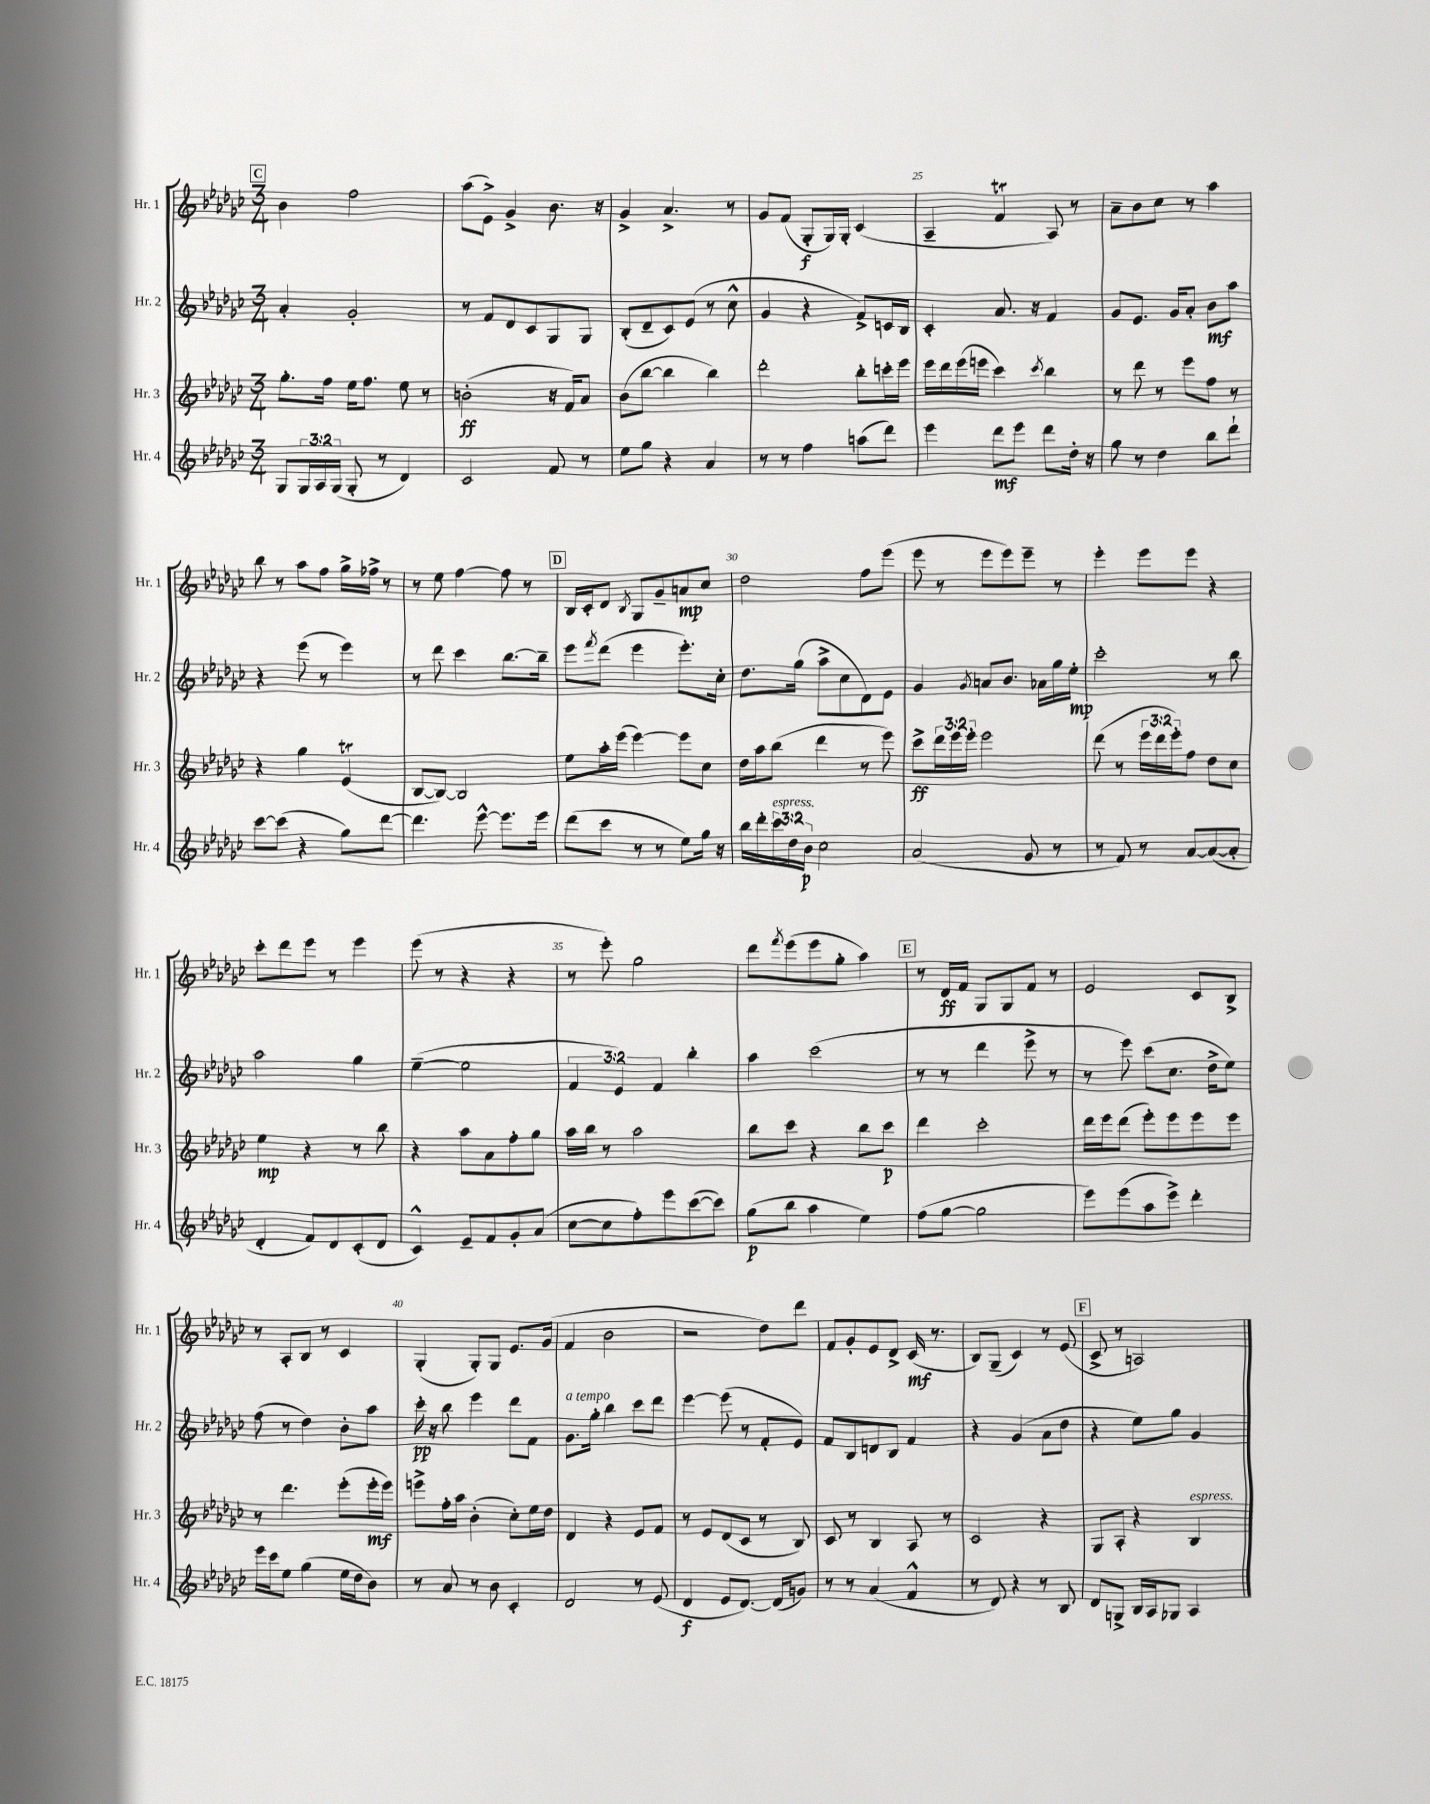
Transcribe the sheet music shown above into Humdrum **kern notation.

**kern	**kern	**kern	**kern
*staff4	*staff3	*staff2	*staff1
*clefG2	*clefG2	*clefG2	*clefG2
*k[b-e-a-d-g-c-]	*k[b-e-a-d-g-c-]	*k[b-e-a-d-g-c-]	*k[b-e-a-d-g-c-]
*M3/4	*M3/4	*M3/4	*M3/4
8G-	8.gg-'	4a-'	4b-
24G-	.	.	.
24A-	.	.	.
.	16ff	.	.
(24G-	.	.	.
8G-'	16ee-	2g-'	2ff
.	8.ff	.	.
8r	.	.	.
4d-)	8ee-	.	.
.	8r	.	.
=	=	=	=
2c-	(2b'	8r	(8aa-
.	.	8f	8e-^)
.	.	8d-	4g-^
.	.	8c-	.
8f	16r	8G-	8.b-
.	16f)	.	.
8r	8a-	8G-	.
.	.	.	16r
=	=	=	=
8ee-	(8b-	(8B-'	4g-^
8gg-	[8bb-	8d-~	.
4r	4bb-]	8c-)	4.a-^
.	.	(8e-	.
4a-	4bb-)	8r	.
.	.	8cc-^^	8r
=	=	=	=
8r	2ddd-'	4g-	8g-
8r	.	.	(8f
4ff	.	4r	8G-'
.	.	.	16G-)
.	.	.	16G-'
(8aa	8bb-'	8f^)	(4c-
8ddd-)	16ccc'	16c	.
.	16eee-	16B-	.
=	=	=	=
4eee-	16eee-	4c-'	4A-~
.	16ddd-	.	.
.	(16eee-	.	.
.	16eee	.	.
8ddd-	4ccc-)	8.a-	4f
8eee-	.	.	.
.	.	16r	.
.	8qccc-	.	.
8ddd-	4bb-	4f	8A-)
16dd-'	.	.	8r
16r	.	.	.
=	=	=	=
8gg-	8r	8g-	8a-~
8r	8ddd-	8.e-	8b-
4dd-	8r	.	8cc-
.	.	16g-	.
.	8eee-	8a-'	8r
8bb-	8ff	8b-	4aa-
8ddd-`	8r	8aa-	.
=	=	=	=
[8ccc-	4r	4r	8bb-
(8ccc-]	.	.	8r
4r	4gg-	(8eee-	8aa-
.	.	8r	8ff
8gg-)	(4e-	4eee-)	16gg-^
.	.	.	16ff-^
[8ddd-	.	.	8r
=	=	=	=
4.ddd-]	[8B-	8r	8r
.	8B-_)	8ddd-	8ee-
.	2B-]	4ccc-	[4ff
[8eee-^^	.	.	.
8.eee-]	.	[8.bb-	8ff]
.	.	.	8r
16eee-	.	16bb-~]	.
=	=	=	=
(8ddd-	8ee-	8eee-	16B-
.	.	.	16c-'
.	.	8qfff	.
8ccc-	16aa-'	(8ddd-	8d-
.	(16eee-	.	.
.	.	.	8qB-
8r	[4eee-)	4eee-	8G-
8r	.	.	8g-~
8ee-)	8eee-]	8.eee-')	8a
16gg-	8cc-	.	8cc-
16r	.	16cc-'	.
=	=	=	=
16bb-	16dd-	8.dd-	2dd-
16ddd-'	16aa-	.	.
24ccc-	(8bb-	.	.
24dd-	.	.	.
.	.	(16gg-	.
24b-	.	.	.
2cc-	4ddd-	8aa-^	.
.	.	8cc-	.
.	8r	8d-)	8ff
.	8eee-)	8e-	(8eee-
=	=	=	=
(2a-	8ccc-^	4g-	8eee-
.	24ddd-	.	8r
.	24eee-	.	.
.	24eee-'	.	.
.	.	8qg-	.
.	2eee-	8a	8eee-
.	.	8.b-	8eee-)
8g-	.	.	8eee-~
.	.	16a-	.
8r	.	16gg-	8r
.	.	16ee-'	.
=	=	=	=
8r	(8ddd-	2ccc-'	4eee-'
8f)	8r	.	.
8r	24eee-	.	8eee-
.	24ddd-	.	.
.	24eee-')	.	.
[8a-	8ff	.	8eee-
(8a-_	8dd-	8r	4r
8a-']	8cc-	8bb-	.
=	=	=	=
4d-'	4ee-	2aa-	8ccc-'
.	.	.	8ddd-
8f)	4r	.	8eee-
8d-	.	.	8r
(8c-'	8r	4gg-	4eee-
8d-	8bb-	.	.
=	=	=	=
4c-^^)	4r	([4ee-~	(8eee-
.	.	.	8r
8e-~	8aa-	2ee-]	4r
8f	8a-	.	.
8g-'	8ff'	.	4r
(8a-	8gg-	.	.
=	=	=	=
[8cc-	16aa-	6f	8r
.	16bb-	.	.
8cc-]	8r	.	8eee-')
.	.	6e-)	.
8ff')	2aa-	.	2gg-
.	.	6f	.
8eee-	.	.	.
([8ccc-	.	4bb-'	.
8ccc-])	.	.	.
=	=	=	=
(8gg-	8bb-	4aa-	8ddd-
.	.	.	8qfff
8bb-	8ccc-	.	(8eee-
4aa-	4r	(2ccc-	8eee-
.	.	.	8gg-'
4ee-)	8bb-	.	4aa-)
.	8ccc-	.	.
=	=	=	=
(8ff	4ddd-	8r	8r
[8gg-	.	8r	16d-
.	.	.	16f
2gg-]	2ccc-'	4ddd-	8G-
.	.	.	8G-
.	.	8eee-^	8f
.	.	8r	8r
=	=	=	=
8eee-)	16ddd-	8r	2e-
.	16eee-	.	.
(8eee-	(8ddd-	8eee-)	.
8aa-	8eee-')	(8ccc-	.
8eee-^)	8eee-	8.cc-	.
4ddd-'	8eee-	.	8c-
.	.	16dd-^	.
.	8eee-	8ee-)	8B-^
=	=	=	=
16eee-	8r	(8ff	8r
16ccc-	.	.	.
8ee-	4.ddd-	8r	8A-'
(4gg-	.	4dd-)	8B-
.	.	.	8r
16ee-	(8eee-'	8b-'	4c-
16dd-	.	.	.
8b-)	16eee-'	8aa-	.
.	16eee-)	.	.
=	=	=	=
8r	8eee^	16ccc-'	(4G-'
.	.	16r	.
8a-	16ff'	8bb-	.
.	16aa-	.	.
8r	(4b-'	4eee-	8G-')
8b-	.	.	8G-
4c-'	8cc-')	8ddd-	8.e-
.	16ee-	8f	.
.	16dd-	.	(16g-
=	=	=	=
2d-	4d-	8.g-	4f
.	.	16gg-'	.
.	4r	4bb-	2b-
8r	8e-	8ccc-	.
(8e-	8f	8ddd-	.
=	=	=	=
4d-	8r	[4eee-	2r
.	8e-	.	.
8e-	(8d-	(8eee-]	.
[8.d-)	8c-	8r	.
.	8r	8f'	8dd-)
(16d-]	.	.	.
8g)	8B-)	8e-)	8ddd-
=	=	=	=
8r	8c-	8f	8f
8r	8r	8B-	8g-'
(4a-	4B-	8d	8e-
.	.	8B-	8d-^
4f^^	8A-	4f	(16c-
.	.	.	8.r
.	8r	.	.
=	=	=	=
8r	2c-	4r	8B-)
8d-)	.	.	(8G-~
4r	.	(4g-	4c-)
8r	4r	8a-	8r
8B-	.	8dd-	(8e-
=	=	=	=
8d-	8G-	4r	8c-^
8G^	8A-'	.	8r
16B-	4r	8ee-)	2A)
16A-	.	.	.
8G-	.	8gg-	.
4A-	4B-	4g-	.
==	==	==	==
*-	*-	*-	*-
